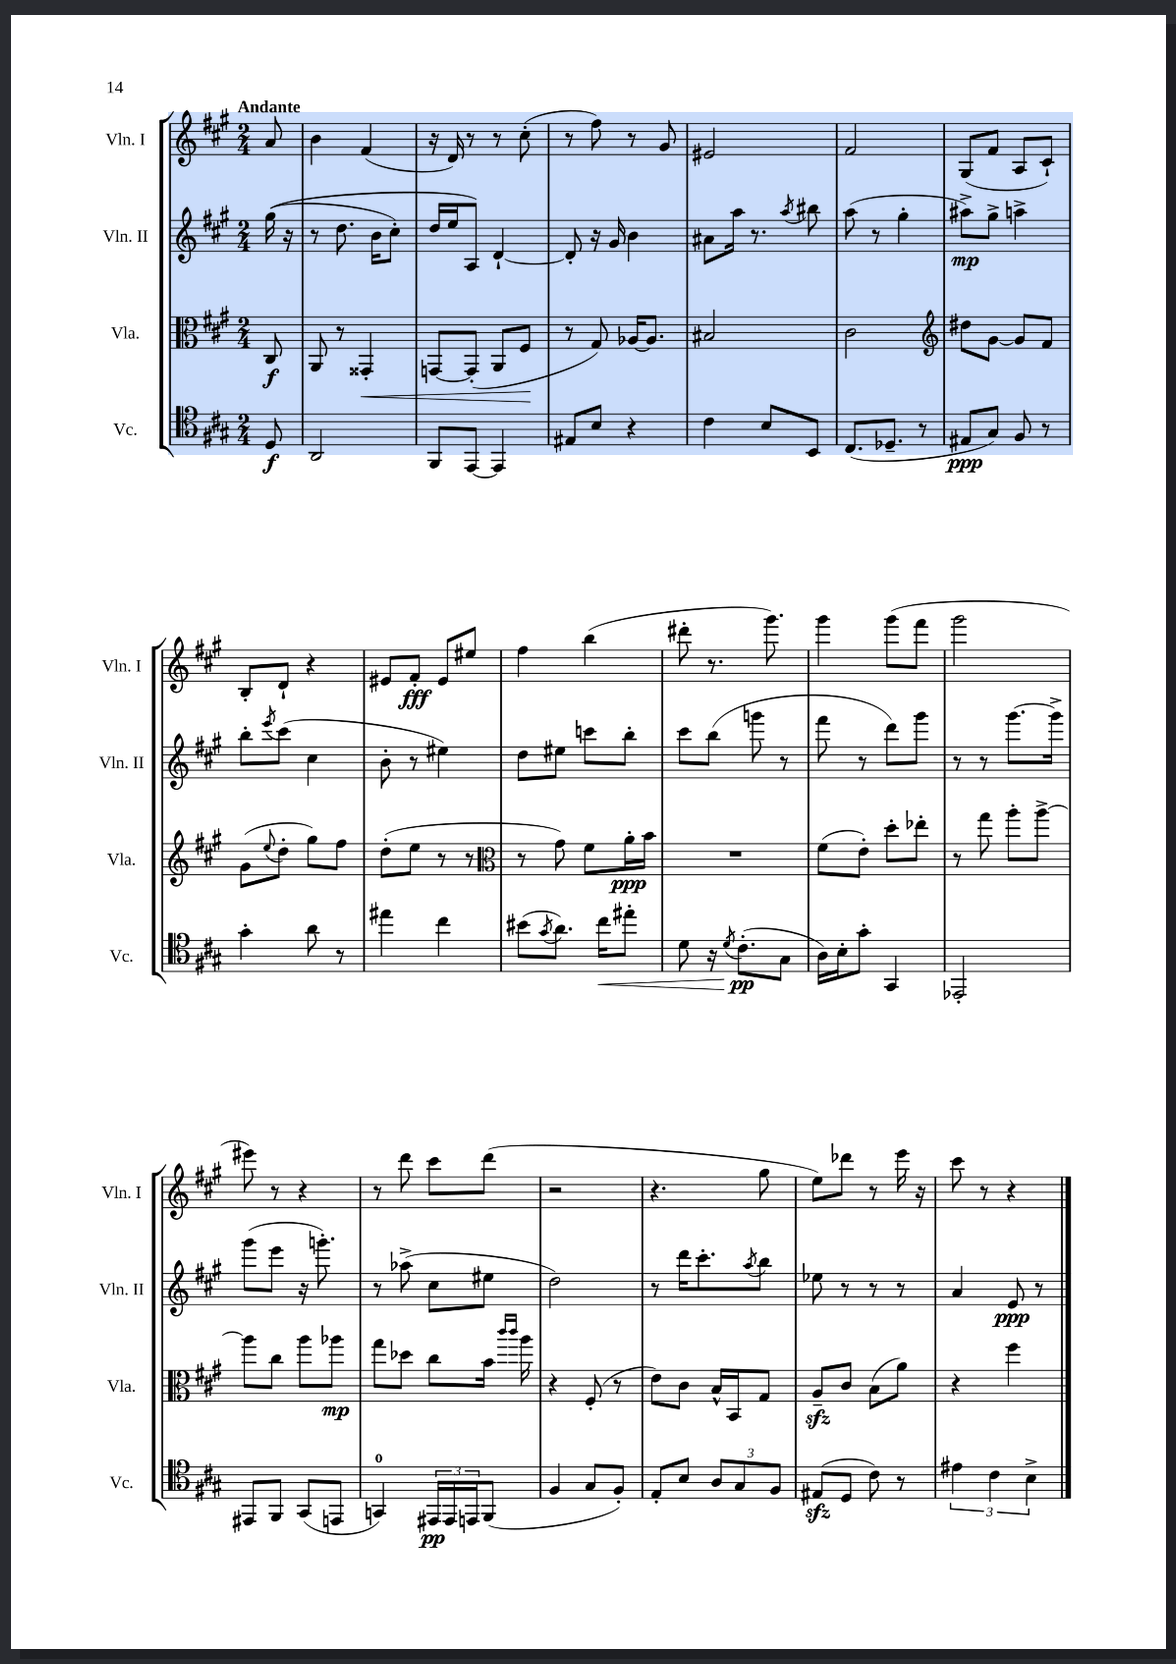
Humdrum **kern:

**kern	**dynam	**kern	**dynam	**kern	**dynam	**kern	**dynam
*part4	*part4	*part3	*part3	*part2	*part2	*part1	*part1
*staff4	*staff4	*staff3	*staff3	*staff2	*staff2	*staff1	*staff1
*I"Vc.	*	*I"Vla.	*	*I"Vln. II	*	*I"Vln. I	*
*I'Vc.	*	*I'Vla.	*	*I'Vln. II	*	*I'Vln. I	*
*clefC4	*	*clefC3	*	*clefG2	*	*clefG2	*
*k[f#c#g#]	*	*k[f#c#g#]	*	*k[f#c#g#]	*	*k[f#c#g#]	*
*M2/4	*	*M2/4	*	*M2/4	*	*M2/4	*
=	=	=	=	=	=	=	=
!	!	!	!	!	!	!LO:TX:a:B:t=Andante	!
8D/	f	8C#/	f	((16gg#\	.	8a/	.
.	.	.	.	16r	.	.	.
=1	=1	=1	=1	=1	=1	=1	=1
2AA/	.	8AA/	.	8r	.	4b\	.
.	.	8r	.	8.dd\	.	.	.
!	!	!	!LO:HP:b	!	!	!	!
.	.	4GG##X'/	<	.	.	(4f#/	.
.	.	.	.	16b\KL	.	.	.
.	.	.	.	8cc#'\J)	.	.	.
=2	=2	=2	=2	=2	=2	=2	=2
8FF#/L	.	[8GGn/L	.	16dd/LL	.	16r	.
.	.	.	.	16ee/J	.	16d/)	.
[8EE/J	.	(8GG'/J]	.	8A/J)	.	8r	.
4EE/]	.	8AA/L	.	[4d`/	.	8r	.
.	.	8F#/J	.	.	.	(8cc#'\	.
.	.	.	[	.	.	.	.
=3	=3	=3	=3	=3	=3	=3	=3
8E#X/L	.	8r	.	8d'/]	.	8r	.
8B/J	.	8G#/)	.	16r	.	8ff#\)	.
.	.	.	.	16g#/	.	.	.
4r	.	[16A-X/KL	.	4b\	.	8r	.
.	.	8.A-/J]	.	.	.	.	.
.	.	.	.	.	.	8g#/	.
=4	=4	=4	=4	=4	=4	=4	=4
4c#\	.	2B#X/	.	8a#X\L	.	2e#X/	.
.	.	.	.	16aa\Jk	.	.	.
.	.	.	.	8.r	.	.	.
8B/L	.	.	.	.	.	.	.
.	.	.	.	8qaa/	.	.	.
8BB/J	.	.	.	8bb#X\	.	.	.
=5	=5	=5	=5	=5	=5	=5	=5
(8.C#/L	.	2c#\	.	(8aa\	.	2f#/	.
.	.	.	.	8r	.	.	.
8.D-X~/J	.	.	.	.	.	.	.
.	.	.	.	4gg#'\	.	.	.
8r	.	.	.	.	.	.	.
=6	=6	=6	=6	=6	=6	=6	=6
*	*	*clefG2	*	*	*	*	*
8E#X/L	ppp	8dd#X\L	.	8aa#X^\L)	mp	(8G#/L	.
8G#/J)	.	[8g#\J	.	8gg#^\J	.	8f#/J	.
8F#/	.	8g#/L]	.	4aan^\	.	8A/L	.
8r	.	8f#/J	.	.	.	8c#`/J)	.
!!LO:LB:g=z
=7	=7	=7	=7	=7	=7	=7	=7
4g#'\	.	(8g#\L	.	8bb'\L	.	8B'/L	.
.	.	8qqee/	.	8qeee/	.	.	.
.	.	8dd'\J	.	(8ccc#\J	.	8d`/J	.
8a\	.	8gg#\L)	.	4cc#\	.	4r	.
8r	.	8ff#\J	.	.	.	.	.
=8	=8	=8	=8	=8	=8	=8	=8
4ee#X\	.	(8dd'\L	.	8b'\	.	8e#X/L	.
.	.	8ee\J	.	8r	.	8f#'/J	fff
4cc#\	.	8r	.	4ee#X\)	.	8e#/L	.
.	.	8r	.	.	.	8ee#X/J	.
=9	=9	=9	=9	=9	=9	=9	=9
*	*	*clefC3	*	*	*	*	*
(8b#X\L	.	8r	.	8dd\L	.	4ff#\	.
8qg#/	.	.	.	.	.	.	.
8.a\J)	.	8g#\)	.	8ee#X\J	.	.	.
.	.	8f#\L	.	8cccn\L	.	(4bb\	.
!	!LO:HP:b	!	!	!	!	!	!
16cc#\KL	<	.	.	.	.	.	.
8ee#X'\J	.	16a'\L	ppp	8bb'\J	.	.	.
.	.	16b\JJ	.	.	.	.	.
=10	=10	=10	=10	=10	=10	=10	=10
8d\	.	2r	.	8ccc#\L	.	8ddd#X'\	.
16r	.	.	.	(8bb\J	.	8.r	.
8qd/	.	.	.	.	.	.	.
(8.c#'\L	pp	.	.	.	.	.	.
.	.	.	.	8gggn\	.	.	.
.	.	.	.	.	.	8.ggg#\)	.
8G#\J	[	.	.	8r	.	.	.
=11	=11	=11	=11	=11	=11	=11	=11
16A\LL)	.	(8f#\L	.	8fff#\	.	4ggg#\	.
16B'\J	.	.	.	.	.	.	.
8g#'\J	.	8e'\J)	.	8r	.	.	.
4GG#/	.	8dd'\L	.	8ddd\L)	.	(8ggg#\L	.
.	.	8ee-X'\J	.	8ggg#\J	.	8fff#\J	.
=12	=12	=12	=12	=12	=12	=12	=12
2EE-X'/	.	8r	.	8r	.	2ggg#\	.
.	.	8gg#\	.	8r	.	.	.
.	.	8aa'\L	.	[8.ggg#\L	.	.	.
.	.	[8aa^\J	.	.	.	.	.
.	.	.	.	16ggg#^\Jk]	.	.	.
!!LO:LB:g=z
=13	=13	=13	=13	=13	=13	=13	=13
8EE#X/L	.	8aa\L]	.	(8ggg#\L	.	8eee#X\)	.
8FF#/J	.	8cc#\J	.	8eee\J	.	8r	.
(8GG#/L	.	8aa\L	.	16r	.	4r	.
.	.	.	.	8.gggn'\)	.	.	.
8EEn/J	.	8aa-X\J	mp	.	.	.	.
=14	=14	=14	=14	=14	=14	=14	=14
4GGn/)	.	8gg#\L	.	8r	.	8r	.
.	.	8dd-X\J	.	(8aa-X^\	.	8ddd\	.
24EE#X/LL	pp	8cc#\L	.	8cc#\L	.	8ccc#\L	.
24EE#/	.	.	.	.	.	.	.
24EEn/J	.	.	.	.	.	.	.
(8FF#/J	.	16b\Jk	.	8ee#X\J	.	(8ddd\J	.
.	.	16qqccc#/LL	.	.	.	.	.
.	.	16qqccc#/JJ	.	.	.	.	.
.	.	16aa\	.	.	.	.	.
=15	=15	=15	=15	=15	=15	=15	=15
4F#/	.	4r	.	2dd\)	.	2r	.
8G#/L	.	(8F#'/	.	.	.	.	.
8F#'/J)	.	8r	.	.	.	.	.
=16	=16	=16	=16	=16	=16	=16	=16
8E'/L	.	8e\L)	.	8r	.	4.r	.
8B/J	.	8c#\J	.	16ddd\KL	.	.	.
.	.	.	.	8.ccc#'\	.	.	.
12A/L	.	16B^^/LL	.	.	.	.	.
.	.	16BB/J	.	.	.	.	.
12G#/	.	.	.	.	.	.	.
.	.	.	.	8qaa/	.	.	.
.	.	8G#/J	.	8bb\J	.	8gg#\	.
12F#/J	.	.	.	.	.	.	.
=17	=17	=17	=17	=17	=17	=17	=17
(8E#Xzz/L	.	8Azz~/L	.	8ee-X\	.	8ee\L)	.
8D/J	.	8c#/J	.	8r	.	8ddd-X\J	.
8c#\)	.	(8B\L	.	8r	.	8r	.
8r	.	8a\J)	.	8r	.	16eee\	.
.	.	.	.	.	.	16r	.
=18	=18	=18	=18	=18	=18	=18	=18
6e#X\	.	4r	.	4a/	.	8ccc#\	.
.	.	.	.	.	.	8r	.
6c#\	.	.	.	.	.	.	.
.	.	4ff#\	.	8e/	ppp	4r	.
6B^\	.	.	.	.	.	.	.
.	.	.	.	8r	.	.	.
==	==	==	==	==	==	==	==
*-	*-	*-	*-	*-	*-	*-	*-
